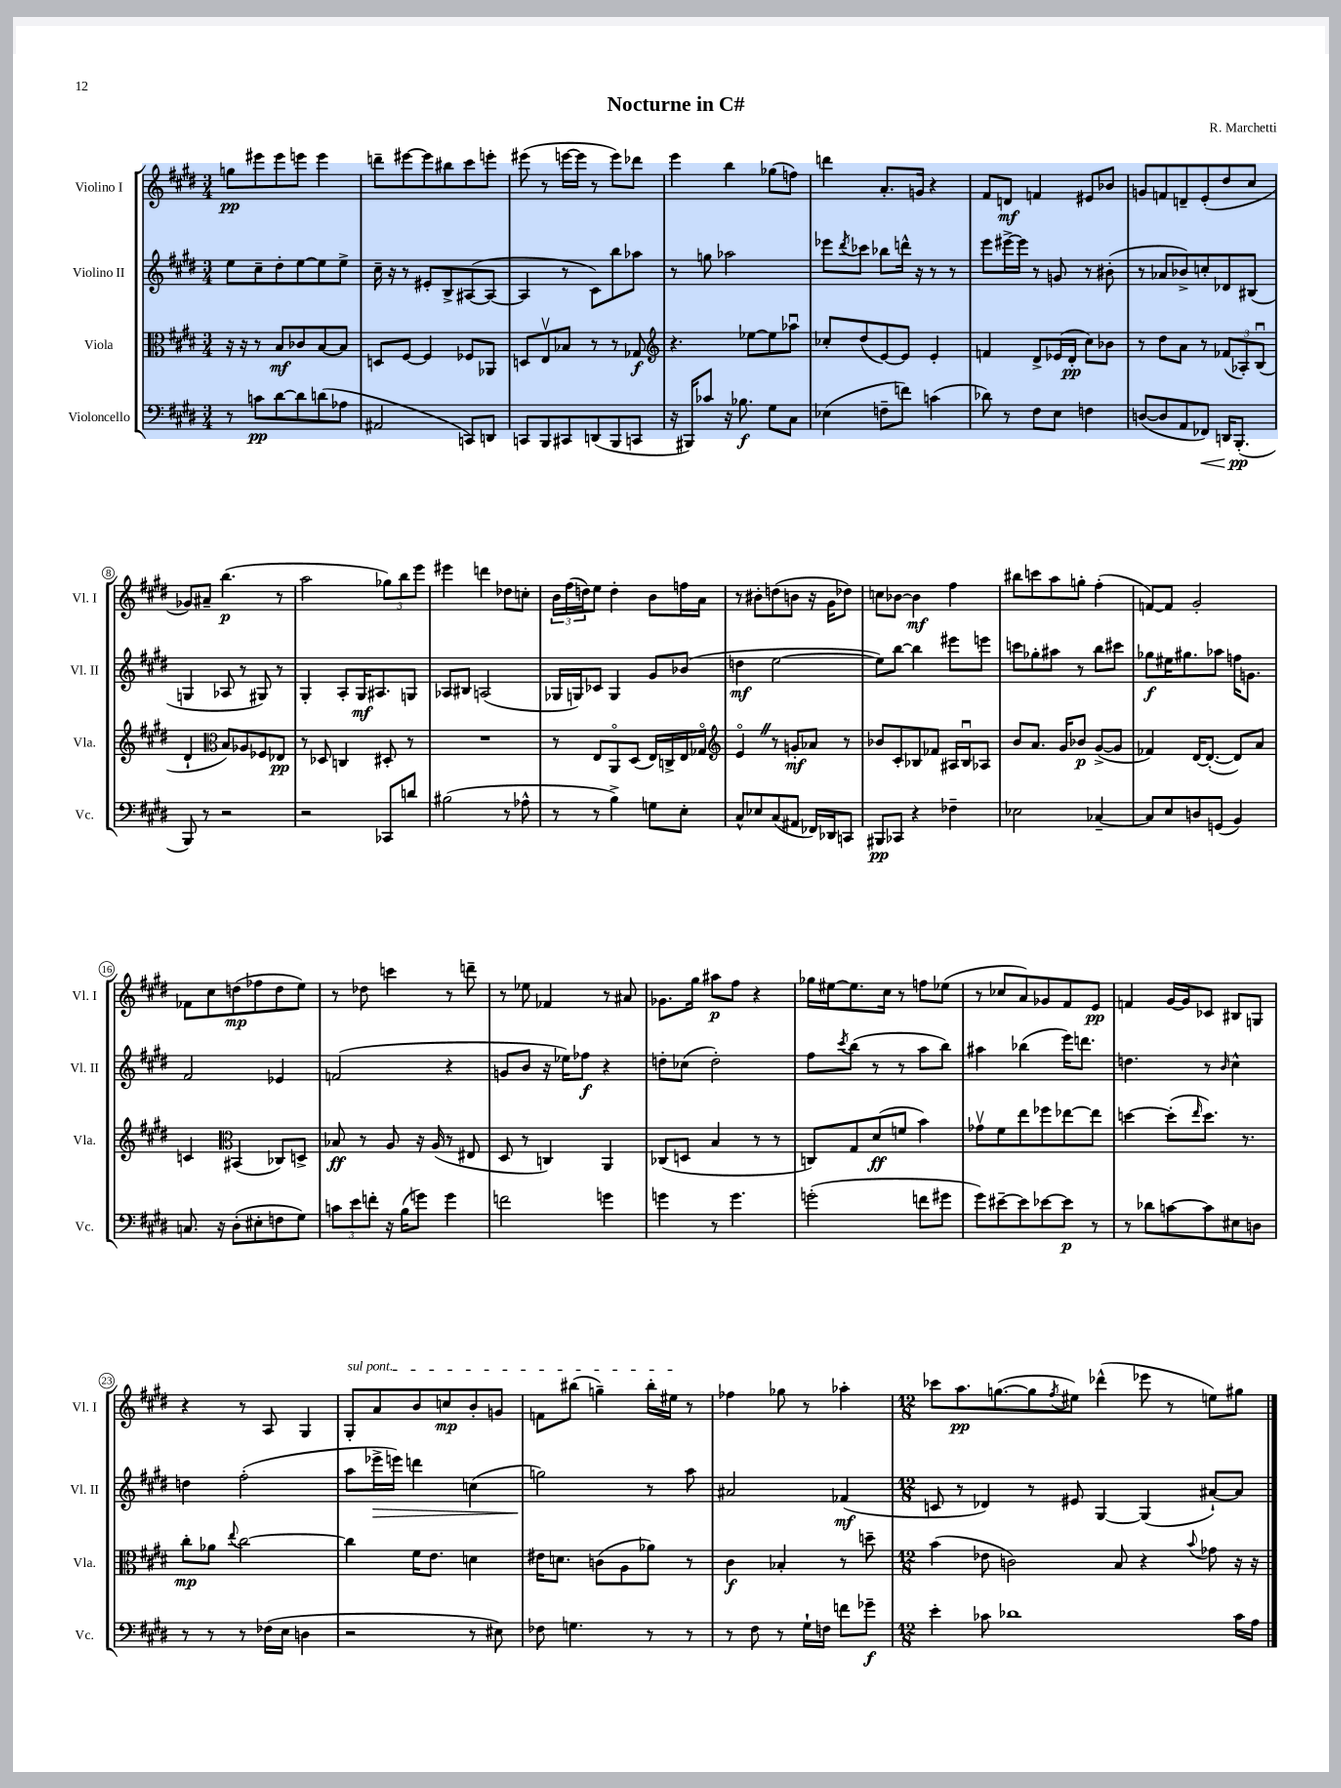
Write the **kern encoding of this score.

**kern	**kern	**kern	**kern
*staff4	*staff3	*staff2	*staff1
*clefF4	*clefC3	*clefG2	*clefG2
*k[f#c#g#d#]	*k[f#c#g#d#]	*k[f#c#g#d#]	*k[f#c#g#d#]
*M3/4	*M3/4	*M3/4	*M3/4
8r	16r	8ee	8gg
.	16r	.	.
8c	8r	8cc#~	8eee#
[8d#	8B	8dd#'	8eee#
8d#]	8c-	[8ee	8eee
(8d	[8B	8ee]	4eee
8A-	8B]	8ee^	.
=	=	=	=
2AA#	8D	16cc#~	8ddd~
.	.	16r	.
.	[8F#	8r	[8eee#
.	4F#]	8e#'	8eee#]
.	.	8B^	8bb#
8CC)	8F-	([8A#	8ccc#
8DD	8AA-	8A#_	8eee'
=	=	=	=
8CC	8D	4A#]	(8eee#
8BBB	8Ev	.	8r
8CC#	8B-	8r	[16eee
.	.	.	16eee]
(8DD	8r	8c#)	8r
8BBB	8r	8bb	8eee)
8CC	8G-	8aa-	8ddd-
=	=	=	=
*	*clefG2	*	*
16r	4.r	8r	4eee
16BBB#)	.	.	.
8c-	.	8gg	.
16r	.	2aa-	4bb
8.B-	.	.	.
.	[8ee-	.	.
8G#	8ee-]	.	(8gg-
8C#	8aa-u	.	8ff)
=	=	=	=
(4E-	8cc-'	8eee-	4ddd
.	.	8qddd#	.
.	(8dd#	8ccc-	.
8F~	[8e)	8bb-	8.a'
8f)	8e]	16ddd^^	.
.	.	16r	16g
(4c	4e'	8r	4r
.	.	8r	.
=	=	=	=
8d-)	4f	8eee	8f#
8r	.	[16eee#^	8d
.	.	16eee#]	.
8F#	8d#^	8r	4f
8E	(16e-	8g	.
.	16d#'	.	.
4F	8cc#)	8r	8e#
.	8b-	(8b#'	8b-
=	=	=	=
([8D	8r	8r	8g
8D]	8dd#	8a-	8f
8AA	8a	8b-^)	8d~
8FF-)	8r	8cc'	(8e'
16DD	(12f-	8d-	8dd#
(8.BBB'	.	.	.
.	12A-')	.	.
.	.	(8B#	8cc#
.	(12Bu	.	.
=	=	=	=
8BBB)	4d#`	4G	8g-)
8r	.	.	8a#~
*	*clefC3	*	*
2r	8B)	8A-	(4.bb
.	8A-	8r	.
.	8F-	8G#)	.
.	8E-	8r	8r
=	=	=	=
2r	8r	4G#'	2aa
.	8D-	.	.
.	4C	8A'	.
.	.	16G#	.
.	.	8.A#	.
8CC-	8D#'	.	12gg-)
.	.	.	12bb
8d	8r	8G	.
.	.	.	12eee
=	=	=	=
(2B#	2.r	8A-	4eee#
.	.	8B#	.
.	.	(2A	4ddd
8r	.	.	8dd-
8A-^^	.	.	8cc'
=	=	=	=
8r	8r	16G-	24b
.	.	.	(24ff#
.	.	16G)	.
.	.	.	24dd)
8r	8E	8c-	8ee
4B^)	8AAo	4G	4dd'
.	(8D#	.	.
8G	16E)	8g#	8b
.	16C^	.	.
8E'	16E	(8b-	16ff
.	16G-o	.	16a
=	=	=	=
*	*clefG2	*	*
8C#^^	4eo	4dd	8r
8E-	.	.	8b#'
(8C#	8r	[2ee	(8dd
8AA#	8g'	.	8b
16FF-)	8a-	.	16r
16DD-	.	.	16g#
8CC	8r	.	8dd-)
=	=	=	=
8BBB#	8b-	8ee])	8cc
8CC-	8c#'	[8bb	[8b-
4r	8B-	4bb]	4b-]
.	8f-	.	.
4F-~	16A#	8eee#	4ff#
.	16B-u	.	.
.	8A-	8eee	.
=	=	=	=
2E-	8b	8ccc	8bb#
.	8.a	8gg-'	8ccc
.	.	8aa#	8aa
.	16g#	.	.
.	8b-	8r	8gg'
[4C-~	([8g#^	8bb	(4ff#'
.	8g#]	8ccc#	.
=	=	=	=
8C-]	4f-)	8gg-	[8f)
8E	.	16ee#	8f]
.	.	8.gg#	.
8D	[16d#	.	2g#'
.	(8.d#'_	.	.
(8GG	.	8aa-	.
4BB)	8d#])	16ff	.
.	.	8.g	.
.	8a	.	.
=	=	=	=
8.C	4c	2f#	8f-
.	.	.	8cc#
16r	.	.	.
*	*clefC3	*	*
(8D#'	(4BB#	.	(8dd
8E#'	.	.	8ff-
8F	8C-)	4e-	8dd
8G#)	8D^	.	8ee)
=	=	=	=
12c	8B-	(2f	8r
12e	.	.	.
.	8r	.	8dd-
12f'	.	.	.
16r	8A	.	4ccc
(16B	.	.	.
8g)	16r	.	.
.	(16A	.	.
4g	8r	4r	8r
.	8E#	.	8ddd~
=	=	=	=
2f	8D#	8g	8r
.	8r	8b	8ee-
.	4C)	16r	4f-
.	.	16ee-)	.
.	.	8ff-	.
4g	4AA	4r	8r
.	.	.	8a#
=	=	=	=
4g	(8C-	8dd'	8.g-
.	8D	(8cc-	.
.	.	.	16gg#
8r	4B	2dd')	8aa#
4.g	.	.	8ff#
.	8r	.	4r
.	8r	.	.
=	=	=	=
(2g'	8C)	8ff#	16gg-
.	.	.	[16ee#
.	.	8qccc#	.
.	8G#	(8bb	8.ee#]
.	(8d#	8r	.
.	.	.	16cc#
.	8f	8r	8r
8f	4b)	8aa	8ff
8g#	.	8bb)	(8ee-
=	=	=	=
8g#)	8g-v	4aa#	8r
[8e#~	8f#	.	8cc-
8e#]	8ee	(4bb-	8a)
[8e-	8ff-	.	8g-
8e-]	[8ee-	16eee)	8f#
.	.	8.ddd	.
8r	8ee-]	.	8e
=	=	=	=
8r	[4dd	4.dd	4f
8d-	.	.	.
[8c	(8dd']	.	[16g#
.	.	.	16g#]
.	16qqee	.	.
8c]	8.dd)	8r	8c-
.	.	16qqb	.
8E#	.	4cc#^^	8B#
.	8.r	.	.
8D	.	.	8G
=	=	=	=
8r	8cc#'	4dd	4r
8r	8a-	.	.
.	8qqee	.	.
8r	[2cc#	(2ff#'	8r
(16F-	.	.	8A
16E	.	.	.
4D	.	.	4G#
=	=	=	=
2r	4cc#]	8aa	8G#'
.	.	16eee-^	8a
.	.	16eee)	.
.	16f#	4ddd	8b
.	8.e	.	.
.	.	.	8cc
8r	4d	(4cc	8b'
8E#)	.	.	8g
=	=	=	=
8F-	16e#	2gg)	8f
.	8.d	.	.
4.G	.	.	(8bb#
.	(8c	.	4gg~)
.	8A	.	.
8r	8a-)	8r	16bb#'
.	.	.	16ee#
8r	8r	8aa	8r
=	=	=	=
8r	4c#	2a#	4ff-
8F#	.	.	.
8r	4B-'	.	8gg-
16G#`	.	.	8r
16F	.	.	.
8f	8r	(4f-	4aa-'
8g-~	8dd~	.	.
=	=	=	=
*M12/8	*M12/8	*M12/8	*M12/8
4e'	(4b	8c	8ccc-
.	.	8r	8.aa
8c-	8e-	4d-)	.
.	.	.	([8.gg
1d-	2c)	.	.
.	.	8r	8gg]
.	.	.	8qff#
.	.	8e#	8ee#)
.	.	[4G#	(4ddd-^^
.	8B	.	.
.	4r	(4G#]	8eee-
.	.	.	8r
.	8qqb	.	.
.	8g-	[8a#`)	8ee)
16c-	16r	8a#]	8gg#
16A	16r	.	.
==	==	==	==
*-	*-	*-	*-
